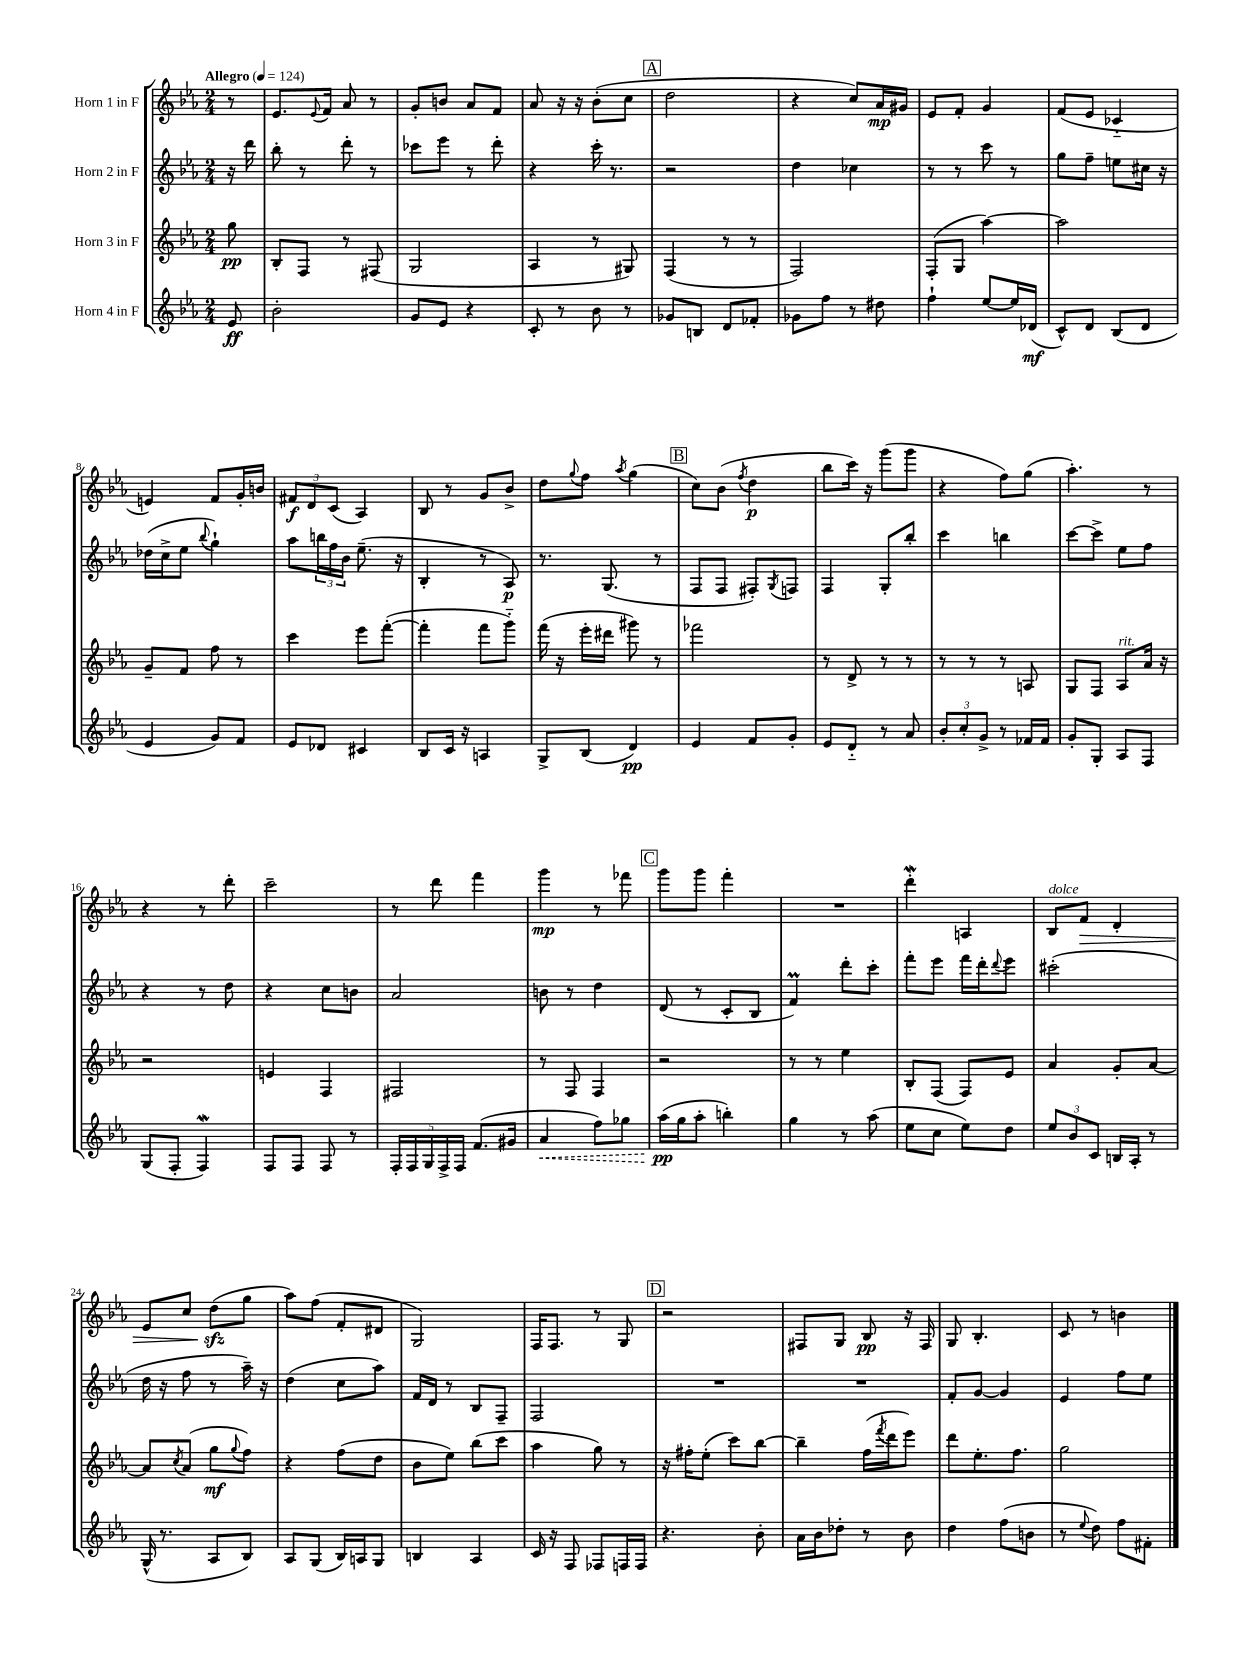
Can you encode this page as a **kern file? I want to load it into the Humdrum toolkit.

**kern	**dynam	**kern	**dynam	**kern	**dynam	**kern	**dynam
*part4	*part4	*part3	*part3	*part2	*part2	*part1	*part1
*staff4	*staff4	*staff3	*staff3	*staff2	*staff2	*staff1	*staff1
*I"Horn 4 in F	*	*I"Horn 3 in F	*	*I"Horn 2 in F	*	*I"Horn 1 in F	*
*clefG2	*	*clefG2	*	*clefG2	*	*clefG2	*
*k[b-e-a-]	*	*k[b-e-a-]	*	*k[b-e-a-]	*	*k[b-e-a-]	*
*M2/4	*	*M2/4	*	*M2/4	*	*M2/4	*
*MM124	*	*MM124	*	*MM124	*	*MM124	*
=	=	=	=	=	=	=	=
!	!	!	!	!	!	!LO:TX:a:B:t=Allegro	!
8e-/	ff	8gg\	pp	16r	.	8r	.
.	.	.	.	16ddd\	.	.	.
=1	=1	=1	=1	=1	=1	=1	=1
2b-'\	.	8B-'/L	.	8bb-'\	.	8.e-/L	.
.	.	8F/J	.	8r	.	.	.
.	.	.	.	.	.	8qqe-/	.
.	.	.	.	.	.	16f/Jk	.
.	.	8r	.	8ddd'\	.	8a-/	.
.	.	(8F#X/	.	8r	.	8r	.
=2	=2	=2	=2	=2	=2	=2	=2
8g/L	.	2G/	.	8ccc-X\L	.	8g'/L	.
8e-/J	.	.	.	8eee-\J	.	8bn/J	.
4r	.	.	.	8r	.	8a-/L	.
.	.	.	.	8ddd'\	.	8f/J	.
=3	=3	=3	=3	=3	=3	=3	=3
8c'/	.	4A-/	.	4r	.	8a-/	.
8r	.	.	.	.	.	16r	.
.	.	.	.	.	.	16r	.
8b-\	.	8r	.	16ccc'\	.	(8b-'\L	.
.	.	.	.	8.r	.	.	.
8r	.	8G#X/)	.	.	.	8cc\J	.
!!LO:REH:place=s1:t=A
=4	=4	=4	=4	=4	=4	=4	=4
8g-X/L	.	(4F/	.	2r	.	2dd\	.
8Bn/J	.	.	.	.	.	.	.
8d/L	.	8r	.	.	.	.	.
8f-X'/J	.	8r	.	.	.	.	.
=5	=5	=5	=5	=5	=5	=5	=5
8g-X\L	.	2F/)	.	4dd\	.	4r	.
8ff\J	.	.	.	.	.	.	.
8r	.	.	.	4cc-X\	.	8cc/L)	.
8dd#X\	.	.	.	.	.	16a-/L	mp
.	.	.	.	.	.	16g#X/JJ	.
=6	=6	=6	=6	=6	=6	=6	=6
4ff`\	.	(8F'/L	.	8r	.	8e-/L	.
.	.	8G/J	.	8r	.	8f'/J	.
[8ee-/L	.	[4aa-\)	.	8ccc\	.	4g/	.
16ee-/L]	.	.	.	8r	.	.	.
(16d-X/JJ	mf	.	.	.	.	.	.
=7	=7	=7	=7	=7	=7	=7	=7
8c^^/L)	.	2aa-\]	.	8gg\L	.	(8f/L	.
8d/J	.	.	.	8ff~\J	.	8e-/J	.
(8B-/L	.	.	.	8een\L	.	4c-X/	.
8d/J	.	.	.	16cc#X\Jk	.	.	.
.	.	.	.	16r	.	.	.
!!LO:LB:g=z
=8	=8	=8	=8	=8	=8	=8	=8
4e-/	.	8g~/L	.	(16dd-X\LL	.	4en/)	.
.	.	.	.	16cc^\J	.	.	.
.	.	8f/J	.	8ee-\J	.	.	.
.	.	.	.	8qqbb-/	.	.	.
8g/L)	.	8ff\	.	4gg`\)	.	8f/L	.
8f/J	.	8r	.	.	.	16g'/L	.
.	.	.	.	.	.	16bn/JJ	.
=9	=9	=9	=9	=9	=9	=9	=9
8e-/L	.	4ccc\	.	8aa-\L	.	12f#X/L	f
.	.	.	.	.	.	12d/	.
8d-X/J	.	.	.	24bbn\L	.	.	.
.	.	.	.	24ff\	.	(12c/J	.
.	.	.	.	24b-\JJ	.	.	.
4c#X/	.	8eee-\L	.	(8.ee-~\	.	4A-/)	.
.	.	([8fff'\J	.	.	.	.	.
.	.	.	.	16r	.	.	.
=10	=10	=10	=10	=10	=10	=10	=10
8B-/L	.	4fff'\]	.	4B-'/	.	8B-/	.
16c/Jk	.	.	.	.	.	8r	.
16r	.	.	.	.	.	.	.
4An/	.	8fff\L	.	8r	.	8g/L	.
.	.	8ggg\J)	.	8A-/)	p	8b-^/J	.
=11	=11	=11	=11	=11	=11	=11	=11
8G^/L	.	(16fff\	.	8.r	.	8dd\L	.
.	.	16r	.	.	.	.	.
.	.	.	.	.	.	8qqgg/	.
(8B-/J	.	16eee-'\LL	.	.	.	8ff\J	.
.	.	16ddd#X\JJ	.	(8.G/	.	.	.
.	.	.	.	.	.	8qaa-/	.
4d/)	pp	8ggg#X\)	.	.	.	(4gg\	.
.	.	8r	.	8r	.	.	.
!!LO:REH:place=s1:t=B
=12	=12	=12	=12	=12	=12	=12	=12
4e-/	.	2fff-X\	.	8F/L	.	8cc\L)	.
.	.	.	.	8F/J	.	(8b-\J	.
.	.	.	.	.	.	8qff/	.
8f/L	.	.	.	8F#X'/L)	.	4dd\	p
.	.	.	.	8qG/	.	.	.
8g'/J	.	.	.	8Fn/J	.	.	.
=13	=13	=13	=13	=13	=13	=13	=13
8e-/L	.	8r	.	4F/	.	8bb-\L	.
8d/J	.	8d^/	.	.	.	16ccc\Jk)	.
.	.	.	.	.	.	16r	.
8r	.	8r	.	8G'/L	.	(8ggg\L	.
8a-/	.	8r	.	8bb-'/J	.	8ggg\J	.
=14	=14	=14	=14	=14	=14	=14	=14
12b-'/L	.	8r	.	4ccc\	.	4r	.
12cc'/	.	.	.	.	.	.	.
.	.	8r	.	.	.	.	.
12g^/J	.	.	.	.	.	.	.
8r	.	8r	.	4bbn\	.	8ff\L)	.
16f-X/LL	.	8An/	.	.	.	(8gg\J	.
16f-/JJ	.	.	.	.	.	.	.
=15	=15	=15	=15	=15	=15	=15	=15
8g'/L	.	8G/L	.	[8ccc\L	.	4.aa-'\)	.
8G'/J	.	8F/J	.	8ccc^\J]	.	.	.
!	!	!LO:TX:a:i:t=rit.	!	!	!	!	!
8A-/L	.	8A-/L	.	8ee-\L	.	.	.
8F/J	.	16a-/Jk	.	8ff\J	.	8r	.
.	.	16r	.	.	.	.	.
!!LO:LB:g=z
=16	=16	=16	=16	=16	=16	=16	=16
(8G/L	.	2r	.	4r	.	4r	.
8F'/J	.	.	.	.	.	.	.
4FW/)	.	.	.	8r	.	8r	.
.	.	.	.	8dd\	.	8ddd'\	.
=17	=17	=17	=17	=17	=17	=17	=17
8F/L	.	4en/	.	4r	.	2ccc~\	.
8F/J	.	.	.	.	.	.	.
8F/	.	4F/	.	8cc\L	.	.	.
8r	.	.	.	8bn\J	.	.	.
=18	=18	=18	=18	=18	=18	=18	=18
20F'/LL	.	2F#X/	.	2a-/	.	8r	.
20F/	.	.	.	.	.	.	.
20G/	.	.	.	.	.	.	.
.	.	.	.	.	.	8ddd\	.
20F^/	.	.	.	.	.	.	.
20F/JJ	.	.	.	.	.	.	.
(8.f/L	.	.	.	.	.	4fff\	.
16g#X/Jk	.	.	.	.	.	.	.
=19	=19	=19	=19	=19	=19	=19	=19
!	!LO:HP:b	!	!	!	!	!	!
4a-/	<	8r	.	8bn\	.	4ggg\	mp
.	.	8F/	.	8r	.	.	.
8ff\L)	.	4F/	.	4dd\	.	8r	.
8gg-X\J	.	.	.	.	.	8fff-X\	.
!!LO:REH:place=s1:t=C
=20	=20	=20	=20	=20	=20	=20	=20
(16aa-\LL	pp	2r	.	(8d/	.	8ggg\L	.
16gg\J	[	.	.	.	.	.	.
8aa-'\J	.	.	.	8r	.	8ggg\J	.
4bbn'\)	.	.	.	8c'/L	.	4fff'\	.
.	.	.	.	8B-/J	.	.	.
=21	=21	=21	=21	=21	=21	=21	=21
4gg\	.	8r	.	4fM/)	.	2r	.
.	.	8r	.	.	.	.	.
8r	.	4ee-\	.	8ddd'\L	.	.	.
(8aa-\	.	.	.	8ccc'\J	.	.	.
=22	=22	=22	=22	=22	=22	=22	=22
8ee-\L	.	8B-'/L	.	8fff'\L	.	4dddW'\	.
8cc\J	.	(8F/J	.	8eee-\J	.	.	.
8ee-\L)	.	8F/L)	.	16fff\LL	.	4An/	.
.	.	.	.	16ddd'\J	.	.	.
.	.	.	.	8qqddd/	.	.	.
8dd\J	.	8e-/J	.	8eee-\J	.	.	.
=23	=23	=23	=23	=23	=23	=23	=23
!	!	!	!	!	!	!LO:TX:a:i:t=dolce	!
12ee-/L	.	4a-/	.	(2ccc#X'\	.	8B-/L	.
12b-/	.	.	.	.	.	.	.
!	!	!	!	!	!	!	!LO:HP:b
.	.	.	.	.	.	8f/J	>
12c/J	.	.	.	.	.	.	.
16Bn/LL	.	8g'/L	.	.	.	4d'/	.
16A-'/JJ	.	.	.	.	.	.	.
8r	.	[8a-/J	.	.	.	.	.
!!LO:LB:g=z
=24	=24	=24	=24	=24	=24	=24	=24
(16G^^/	.	8a-/L]	.	16dd\	.	8e-/L	.
8.r	.	.	.	16r	.	.	.
.	.	8qcc/	.	.	.	.	.
.	.	(8a-/J	.	8ff\	.	8cc/J	.
8A-/L	.	8gg\L	mf	8r	.	(8ddzz\L	.
.	.	8qqgg/	.	.	.	.	.
8B-/J)	.	8ff\J)	.	16aa-~\)	.	8gg\J	]
.	.	.	.	16r	.	.	.
=25	=25	=25	=25	=25	=25	=25	=25
8A-/L	.	4r	.	(4dd\	.	8aa-\L)	.
(8G/J	.	.	.	.	.	(8ff\J	.
16B-/LL)	.	(8ff\L	.	8cc\L	.	8f'/L	.
16An/J	.	.	.	.	.	.	.
8G/J	.	8dd\J	.	8aa-\J)	.	8d#X/J	.
=26	=26	=26	=26	=26	=26	=26	=26
4Bn/	.	8b-\L	.	16f/LL	.	2G/)	.
.	.	.	.	16d/JJ	.	.	.
.	.	8ee-\J)	.	8r	.	.	.
4A-/	.	(8bb-\L	.	8B-/L	.	.	.
.	.	8ccc\J	.	8F~/J	.	.	.
=27	=27	=27	=27	=27	=27	=27	=27
16c/	.	4aa-\	.	2F/	.	16F/KL	.
16r	.	.	.	.	.	8.F/J	.
8F/	.	.	.	.	.	.	.
8F-X/L	.	8gg\)	.	.	.	8r	.
16Fn/L	.	8r	.	.	.	8G/	.
16F/JJ	.	.	.	.	.	.	.
!!LO:REH:place=s1:t=D
=28	=28	=28	=28	=28	=28	=28	=28
4.r	.	16r	.	2r	.	2r	.
.	.	16ff#X'\KL	.	.	.	.	.
.	.	(8ee-'\J	.	.	.	.	.
.	.	8ccc\L)	.	.	.	.	.
8b-'\	.	[8bb-\J	.	.	.	.	.
=29	=29	=29	=29	=29	=29	=29	=29
16a-\LL	.	4bb-~\]	.	2r	.	8F#X/L	.
16b-\J	.	.	.	.	.	.	.
8dd-X'\J	.	.	.	.	.	8G/J	.
8r	.	(16ff\LL	.	.	.	8B-/	pp
.	.	8qfff/	.	.	.	.	.
.	.	16ddd\J	.	.	.	.	.
8b-\	.	8eee-\J)	.	.	.	16r	.
.	.	.	.	.	.	16F#/	.
=30	=30	=30	=30	=30	=30	=30	=30
4dd\	.	8ddd\L	.	8f'/L	.	8G/	.
.	.	8.ee-'\	.	[8g/J	.	4.B-'/	.
(8ff\L	.	.	.	4g/]	.	.	.
.	.	8.ff\J	.	.	.	.	.
8bn\J	.	.	.	.	.	.	.
=31	=31	=31	=31	=31	=31	=31	=31
8r	.	2gg\	.	4e-/	.	8c/	.
8qqee-/	.	.	.	.	.	.	.
8dd\)	.	.	.	.	.	8r	.
8ff\L	.	.	.	8ff\L	.	4bn\	.
8f#X'\J	.	.	.	8ee-\J	.	.	.
==	==	==	==	==	==	==	==
*-	*-	*-	*-	*-	*-	*-	*-
